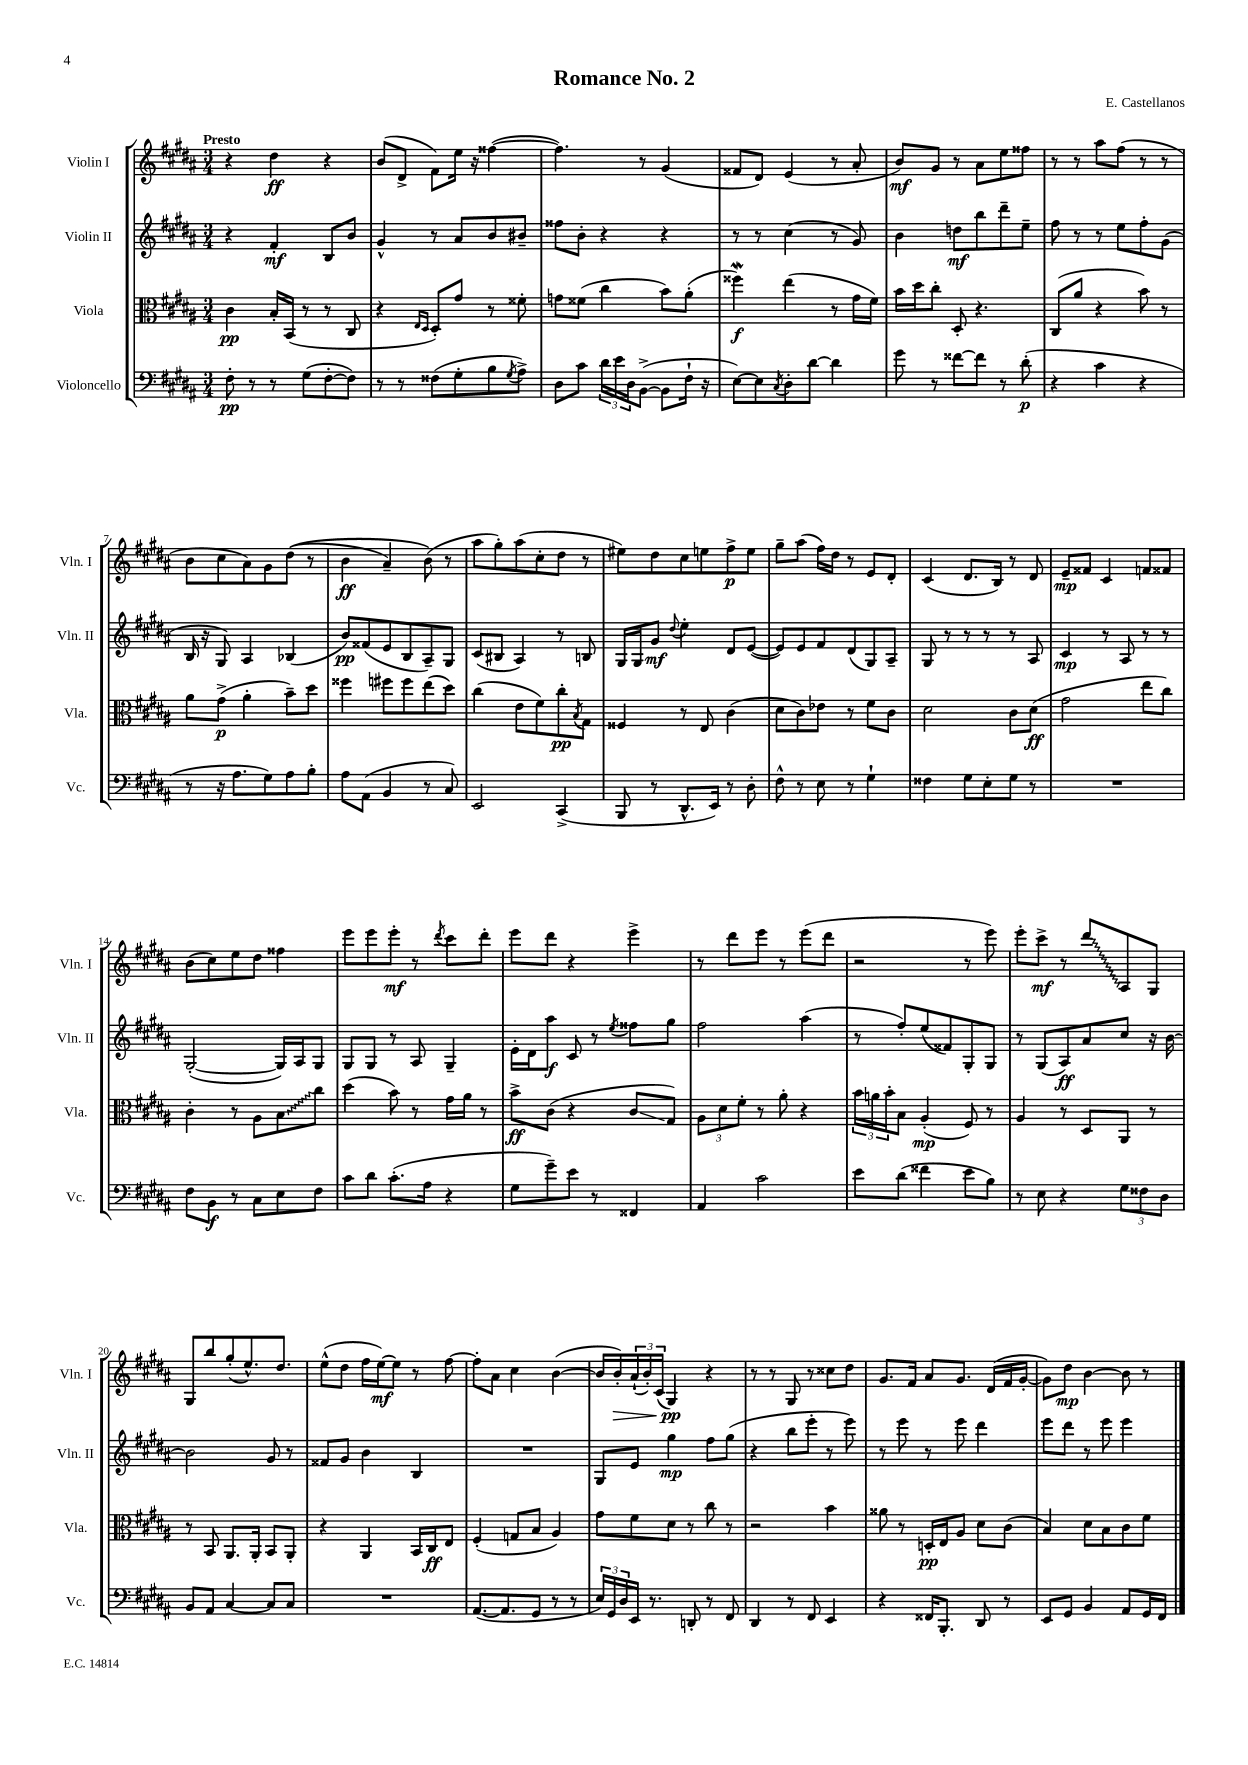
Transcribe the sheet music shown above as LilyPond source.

\header { title = "Romance No. 2" composer = "E. Castellanos" }
<<
\new StaffGroup <<
\new Staff = "s0" \with { instrumentName = "Violin I" shortInstrumentName = "Vln. I" } {
    \clef treble \key b \major \numericTimeSignature \time 3/4 \tempo "Presto"
    r4 dis''4\ff r4 |
    b'8( dis'8-> fis'8) e''16 r16 fisis''4~( |
    fisis''4.) r8 gis'4( |
    fisis'8 dis'8) e'4( r8 ais'8-. |
    b'8\mf) gis'8 r8 ais'8 e''8 fisis''8 |
    r8 r8 ais''8 fis''8( r8 r8 |
    b'8 cis''8 ais'8) gis'8 dis''8(\( r8 |
    b'4\ff ais'4--) b'8(\) r8 |
    ais''8 gis''8-.) ais''8( cis''8-. dis''8 r8 |
    eis''8) dis''8 cis''8 e''8 fis''8->\p e''8 |
    gis''8-- ais''8( fis''16) dis''16 r8 e'8 dis'8-. |
    cis'4( dis'8. b16) r8 dis'8 |
    e'8--\mp fisis'8 cis'4 f'8 fisis'8 |
    b'8( cis''8) e''8 dis''8 fisis''4 |
    e'''8 e'''8 e'''8-.\mf r8 \acciaccatura { dis'''8 } cis'''8 dis'''8-. |
    e'''8 dis'''8 r4 e'''4-> |
    r8 dis'''8 e'''8 r8 e'''8( dis'''8 |
    r2 r8 e'''8) |
    e'''8-. cis'''8->\mf r8 \once \override Glissando.style = #'zigzag dis'''8\glissando ais8 gis8 |
    gis8 b''8 gis''8-.( e''8.-^) dis''8. |
    e''8-^( dis''8 fis''16 e''16~\mf) e''8 r8 fis''8~ |
    fis''8-. ais'8 cis''4 b'4~( |
    b'16 b'16-.\>) \tuplet 3/2 { ais'16-!( b'16-.) cis'16( } gis4\pp\!) r4 |
    r8 r8 gis8 r8 cisis''8 dis''8 |
    gis'8. fis'16 ais'8 gis'8. dis'16( fis'16 gis'16~-. |
    gis'8) dis''8\mp b'4~ b'8 r8 \bar "|." |
}
\new Staff = "s1" \with { instrumentName = "Violin II" shortInstrumentName = "Vln. II" } {
    \clef treble \key b \major \numericTimeSignature \time 3/4
    r4 fis'4-.\mf b8 b'8 |
    gis'4-^ r8 ais'8 b'8 bis'8-- |
    fisis''8 b'8-. r4 r4 |
    r8 r8 cis''4( r8 gis'8) |
    b'4 d''8\mf b''8 dis'''8-- e''8-- |
    fis''8 r8 r8 e''8 fis''8-. gis'8( |
    b16 r16 gis8) ais4 bes4( |
    b'8\pp) fisis'8( e'8 b8 ais8--) gis8 |
    cis'8( bis8 ais4) r8 b8 |
    gis16 gis16 gis'8\mf \appoggiatura { dis''8 } e''4-. dis'8 e'8~( |
    e'8) e'8 fis'8 dis'8( gis8) ais8-- |
    gis8 r8 r8 r8 r8 ais8 |
    cis'4\mp r8 ais8 r8 r8 |
    gis2~-.( gis16) ais16 gis8 |
    gis8 gis8 r8 ais8 gis4-- |
    e'16-. dis'16 ais''8\f cis'8 r8 \acciaccatura { e''8 } fisis''8 gis''8 |
    fis''2 ais''4( |
    r8 fis''8-.) e''8( fisis'8) gis8-. gis8 |
    r8 gis8( ais8\ff) ais'8 cis''8 r16 b'16~ |
    b'2 gis'8 r8 |
    fisis'8 gis'8 b'4 b4 |
    R2. |
    gis8 e'8 gis''4\mp fis''8 gis''8( |
    r4 b''8 e'''8-. r8 e'''8) |
    r8 e'''8 r8 e'''8 dis'''4 |
    e'''8 dis'''8 r8 e'''8 e'''4 \bar "|." |
}
\new Staff = "s2" \with { instrumentName = "Viola" shortInstrumentName = "Vla." } {
    \clef alto \key b \major \numericTimeSignature \time 3/4
    cis'4\pp b16-. b,16( r8 r8 cis8 |
    r4 \grace { e16 dis16 } dis8-.) gis'8 r8 fisis'8-. |
    g'8 fisis'8( cis''4 b'8) ais'8-.( |
    fisis''4\mordent\f) e''4( r8 gis'16 fis'16) |
    b'16 dis''16 cis''8-. dis8-. r4. |
    cis8( ais'8 r4 b'8) r8 |
    ais'8 gis'8->\p( ais'4-. b'8--) dis''8 |
    fisis''4 fis''8 fis''8 e''8( dis''8) |
    cis''4( e'8 fis'8) cis''8-.\pp \acciaccatura { b8 } gis8 |
    fisis4 r8 e8 cis'4( |
    dis'8 cis'8) ees'8 r8 fis'8 cis'8 |
    dis'2 cis'8 dis'8\ff( |
    gis'2 e''8 cis''8) |
    cis'4-. r8 ais8 \once \override Glissando.style = #'zigzag b8\glissando cis''8 |
    dis''4( b'8) r8 gis'16 ais'16 r8 |
    b'8->\ff cis'8( r4 cis'8\glissando gis8) |
    \tuplet 3/2 { ais8 dis'8 fis'8-. } r8 ais'8-. r4 |
    \tuplet 3/2 { b'16 a'16 b'16-. } b8 ais4-.\mp( fis8) r8 |
    ais4 r8 dis8 ais,8 r8 |
    r8 b,8 ais,8. ais,16-. b,8 ais,8-. |
    r4 ais,4 b,16 cis16\ff e8 |
    fis4-.( g8 b8 ais4) |
    gis'8 fis'8 dis'8 r8 cis''8 r8 |
    r2 b'4 |
    aisis'8 r8 d16-.\pp e16 ais8 dis'8 cis'8( |
    b4) dis'8 b8 cis'8 fis'8 \bar "|." |
}
\new Staff = "s3" \with { instrumentName = "Violoncello" shortInstrumentName = "Vc." } {
    \clef bass \key b \major \numericTimeSignature \time 3/4
    fis8-.\pp r8 r8 gis8( fis8~-. fis8) |
    r8 r8 fisis8( gis8-. b8 \acciaccatura { gis8 } ais8->) |
    dis8 cis'8 \tuplet 3/2 { dis'16 e'16 dis16 } b,8~->( b,8 fis16-! r16 |
    e8~) e8 \acciaccatura { cis8 } dis8-. dis'8~ dis'4 |
    gis'8 r8 fisis'8~ fisis'8 r8 dis'8-.\p( |
    r4 cis'4 r4 |
    r8 r16 ais8. gis8) ais8 b8-. |
    ais8 ais,8( b,4 r8 cis8) |
    e,2 cis,4->( |
    b,,8 r8 dis,8.-^ e,16) r8 dis8-. |
    fis8-^ r8 e8 r8 gis4-! |
    fisis4 gis8 e8-. gis8 r8 |
    R2. |
    fis8 b,8\f r8 cis8 e8 fis8 |
    cis'8 dis'8 cis'8.-.( ais16 r4 |
    gis8 gis'8--) e'8 r8 fisis,4 |
    ais,4 cis'2 |
    e'8 dis'8( fisis'4 e'8 b8) |
    r8 e8 r4 \tuplet 3/2 { gis8 fisis8 dis8 } |
    b,8 ais,8 cis4~ cis8 cis8 |
    R2. |
    ais,8.~( ais,8. gis,8 r8 r8 |
    \tuplet 3/2 { e16) gis,16 dis16 } e,16 r8. d,8-. r8 fis,8 |
    dis,4 r8 fis,8 e,4 |
    r4 fisis,16 b,,8.-. dis,8 r8 |
    e,8 gis,8 b,4 ais,8 gis,16 fis,16 \bar "|." |
}
>>
>>
